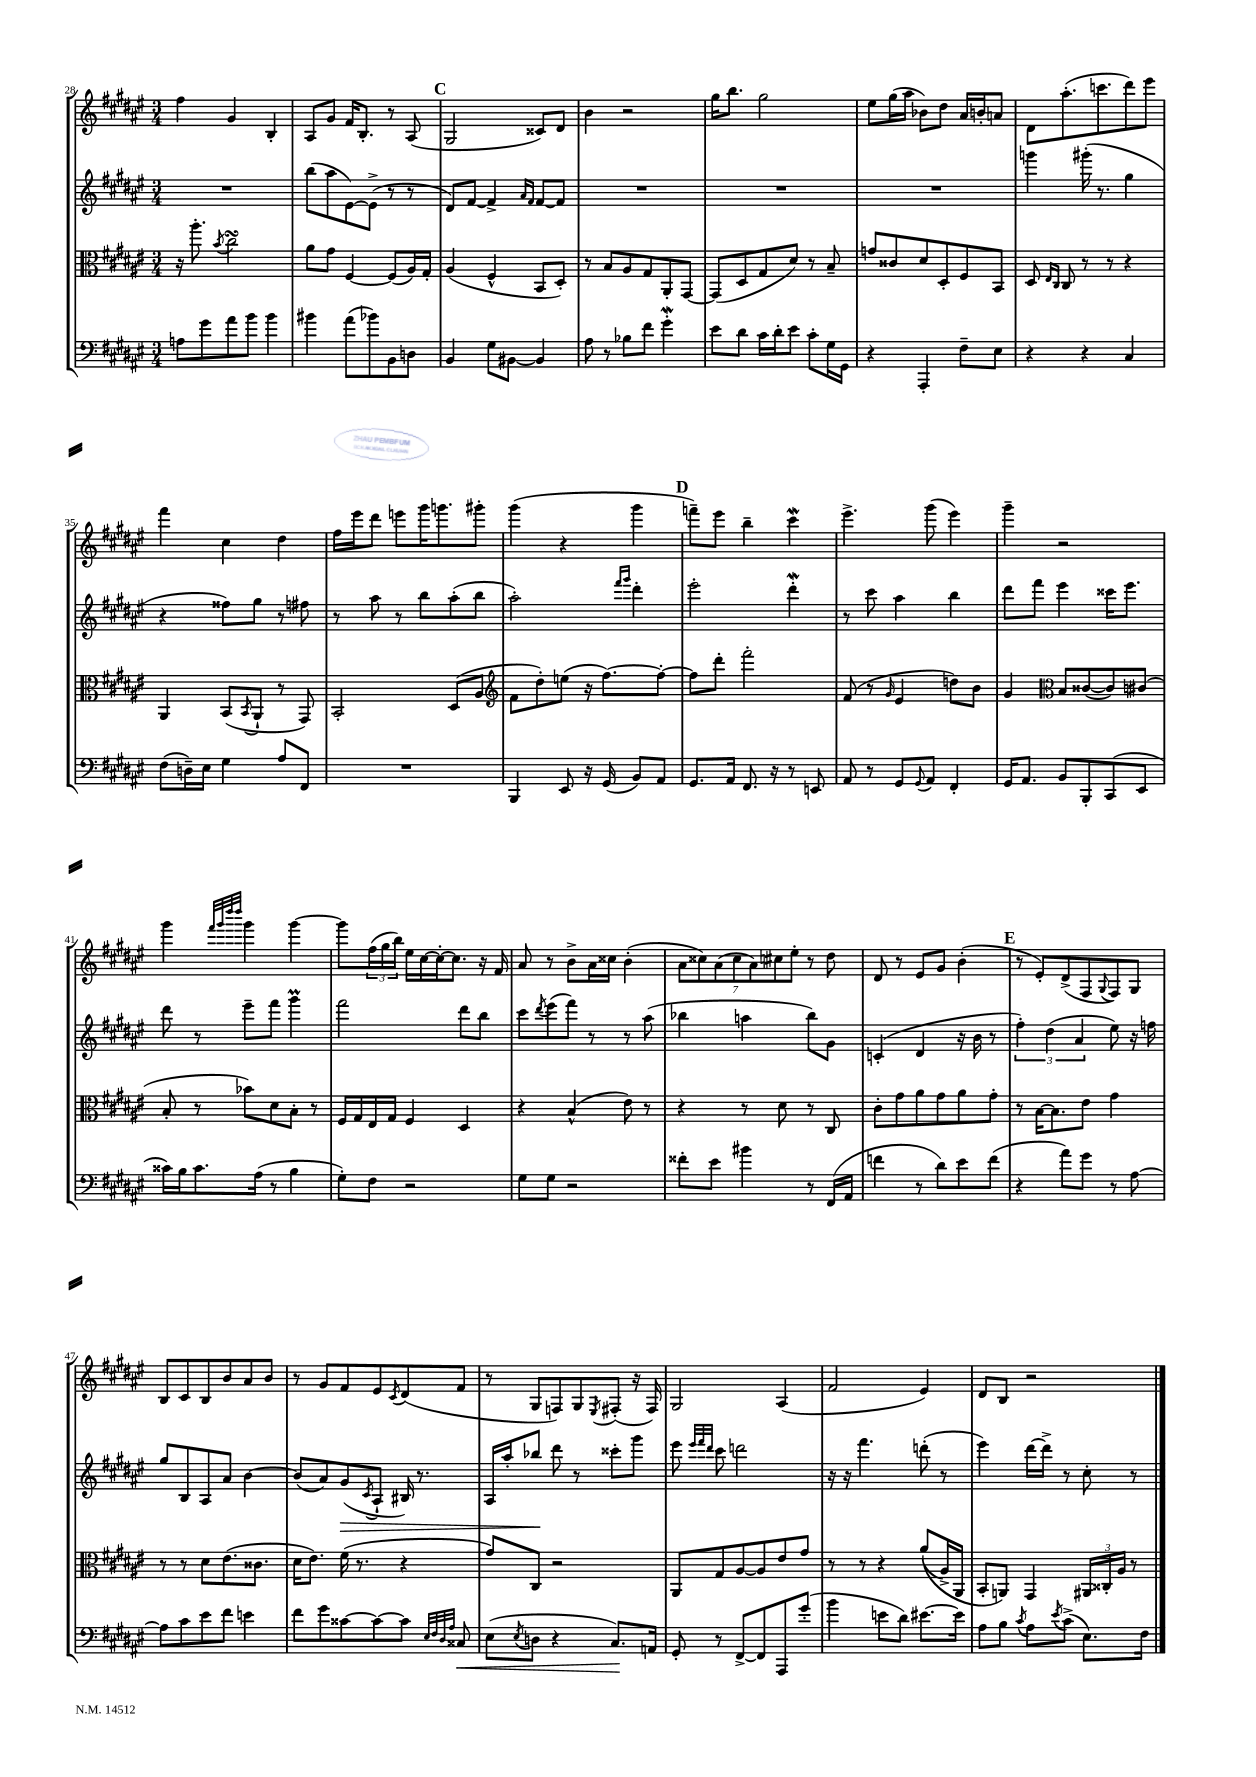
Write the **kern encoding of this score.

**kern	**kern	**kern	**kern
*staff4	*staff3	*staff2	*staff1
*clefF4	*clefC3	*clefG2	*clefG2
*k[f#c#g#d#a#e#]	*k[f#c#g#d#a#e#]	*k[f#c#g#d#a#e#]	*k[f#c#g#d#a#e#]
*M3/4	*M3/4	*M3/4	*M3/4
8A	16r	2.r	4ff#
.	8.aa#'	.	.
8g#	.	.	.
.	8qb	.	.
8a#	2cc#	.	4g#
8b	.	.	.
4b	.	.	4B'
=	=	=	=
4b#	8a#	(8bb	8A#
.	8g#	8aa#	8g#
(8a#	[4F#	[8e#)	16f#
.	.	.	8.B'
8b-)	.	(8e#^]	.
8BB	(8F#]	8r	8r
8D	16A#)	8r	(8A#
.	16G#'	.	.
=	=	=	=
4BB	(4A#	8d#)	2G#
.	.	[8f#	.
8G#	4F#^^	4f#^]	.
[8BB#	.	.	.
.	.	16qqa#	.
.	.	16qqf#	.
4BB#]	8BB	[8f#	8c##)
.	8D#')	8f#]	8d#
=	=	=	=
8A#	8r	2.r	4b
8r	8B	.	.
8B-	8A#	.	2r
8f#	8G#	.	.
4g#'	8AA#'	.	.
.	[8GG#	.	.
=	=	=	=
8e#	(8GG#]	2.r	16gg#
.	.	.	8.bb
8d#	8D#	.	.
16c#	8G#	.	2gg#
16d#'	.	.	.
8e#	8d#)	.	.
8c#'	8r	.	.
16G#	8B~	.	.
16GG#	.	.	.
=	=	=	=
4r	8g	2.r	8ee#
.	8c##	.	(16gg#
.	.	.	16aa#
4AAA#'	8d#	.	8b-)
.	8D#'	.	8dd#
8F#~	8F#	.	16a#
.	.	.	16b'
8E#	8BB	.	8a
=	=	=	=
4r	8D#	4ggg	8d#
.	16qqE#	.	.
.	16qqC#	.	.
.	8C#	.	(8.aa#'
4r	8r	(16ggg#'	.
.	.	8.r	8.ccc
.	8r	.	.
4C#	4r	4gg#	8ddd#)
.	.	.	8eee#
=	=	=	=
(8F#	4AA#	4r	4fff#
16D~)	.	.	.
16E#	.	.	.
4G#	(8BB	8ff##)	4cc#
.	8qBB	.	.
.	8AA#`	8gg#	.
8A#	8r	8r	4dd#
8FF#	8GG#)	8ff#	.
=	=	=	=
2.r	2BB'	8r	16ff#
.	.	.	16eee#
.	.	8aa#	8ddd#
.	.	8r	8eee
.	.	8bb	16ggg#
.	.	.	8.ggg
.	(8D#	(8aa#'	.
.	8A#	8bb	8ggg#'
=	=	=	=
*	*clefG2	*	*
4BBB	8f#	2aa#')	(4ggg#
.	8dd#')	.	.
8EE#	(8ee	.	4r
16r	16r	.	.
(16GG#	[8.ff#)	.	.
.	.	16qqfff#	.
.	.	16qqggg#	.
8BB)	.	4ddd#'	4ggg#
8AA#	8ff#'_	.	.
=	=	=	=
8.GG#	8ff#]	2eee#'	8fff~)
.	8ddd#'	.	8eee#
16AA#	.	.	.
8.FF#	2fff#'	.	4bb~
16r	.	.	.
8r	.	4ddd#'	4ccc#
8EE	.	.	.
=	=	=	=
8AA#	(8f#	8r	4.eee#^
8r	8r	8ccc#	.
.	16qqg#	.	.
8GG#	4e#	4aa#	.
8qqGG#	.	.	.
8AA#	.	.	(8ggg#
4FF#'	8dd)	4bb	4eee#)
.	8b	.	.
=	=	=	=
16GG#	4g#	8ddd#	4ggg#~
8.AA#	.	.	.
.	.	8fff#	.
*	*clefC3	*	*
8BB	8B	4eee#	2r
8BBB'	([8c##	.	.
(8CC#	8c##])	16ccc##	.
.	.	8.eee#	.
8EE#	(8c#	.	.
=	=	=	=
16c##)	8B'	8ddd#	4ggg#
16B	.	.	.
8.c##	8r	8r	.
.	.	.	32qqfff#
.	.	.	32qqggg#
.	.	.	32qqdddd#
.	.	.	32qqdddd#
.	8b-)	8eee#~	4ggg#
(16A#	.	.	.
8r	8d#	8fff#	.
4B	8B'	4ggg#	[4ggg#
.	8r	.	.
=	=	=	=
8G#')	16F#	2fff#	8ggg#]
.	16G#	.	.
8F#	16E#	.	(24ff#
.	.	.	24gg#
.	16G#	.	.
.	.	.	24bb)
2r	4F#	.	16ee#
.	.	.	[16cc#
.	.	.	16cc#'_
.	.	.	8.cc#]
.	4D#	8ddd#	.
.	.	8bb	16r
.	.	.	16f#
=	=	=	=
8G#	4r	8ccc#	8a#
.	.	8qddd#	.
8G#	.	(8eee#	8r
2r	(4B^^	8fff#)	8b^
.	.	8r	16a#
.	.	.	16cc##
.	8e#)	8r	(4b'
.	8r	(8aa#	.
=	=	=	=
8f##'	4r	4bb-	14a#
.	.	.	14cc##)
8e#	.	.	.
.	.	.	(14a#
.	.	.	14cc##
4b#	8r	4aa	.
.	.	.	14a#)
.	.	.	14cc#
.	8d#	.	.
.	.	.	14ee#'
8r	8r	8bb-)	8r
(16FF#	8C#	8g#	8dd#
16AA#	.	.	.
=	=	=	=
4f	8c#'	(4c'	8d#
.	8g#	.	8r
8r	8a#	4d#	8e#
8d#)	8g#	.	8g#
8e#	8a#	16r	(4b'
.	.	16b	.
(8f	8g#'	8r	.
=	=	=	=
4r	8r	6ff#')	8r
.	[16B	.	8e#')
.	.	(6dd#	.
.	8.B]	.	.
8a#)	.	.	(8d#^
.	.	6a#	.
8g#	8e#	.	8F#
.	.	.	8qqG#
8r	4g#	8ee#)	8F#)
[8A#	.	16r	8G#
.	.	16ff	.
=	=	=	=
8A#]	8r	8gg#	8B
8c#	8r	8B	8c#
8e#	8d#	8A#	8B
8f#	(8.e#	8a#	8b
4e	.	[4b	8a#
.	8.c##	.	.
.	.	.	8b
=	=	=	=
8f#	16d#	(8b]	8r
.	8.e#)	.	.
8g#	.	8a#)	8g#
[8c##	(16f#	(8g#	8f#
.	8.r	.	.
.	.	8qc#	.
8c##_	.	8A#`	8e#
.	.	.	8qc#
8c##]	4r	16B#)	(8d#
.	.	8.r	.
32qqE#	.	.	.
32qqF#	.	.	.
32qqD#	.	.	.
32qqA#	.	.	.
8C##	.	.	8f#
=	=	=	=
(8E#	8g#)	16A#	8r
.	.	16aa#'	.
8qE#	.	.	.
8D	8C#	8bb-	8G#
4r	2r	8ddd#	8F)
.	.	8r	8G#
.	.	.	8qE#
8.C#)	.	8ccc##'	(8F#'
.	.	8ggg#	16r
16AA	.	.	16F#)
=	=	=	=
8GG#'	8AA#	8eee#	2G#
.	.	32qqeee#	.
.	.	32qqfff#	.
.	.	32qqddd#	.
8r	8G#	8ccc#	.
[8FF#^	[8A#	2ddd	.
8FF#]	8A#]	.	.
8AAA#	8e#	.	(4A#
(8g#'	8g#	.	.
=	=	=	=
4b	8r	16r	2f#
.	.	16r	.
.	8r	4.fff#	.
8e	4r	.	.
8d#)	.	.	.
[8.e#	&((8a#	(8ddd'	4e#)
.	16A#^)	8r	.
16e#]	16AA#	.	.
=	=	=	=
8A#	8BB'	4eee#)	8d#
8B	8AA&)	.	8B
8qc#	.	.	.
8A#	4GG#	[16ddd#	2r
.	.	16ddd#^]	.
8qe#	.	.	.
(8c#^	.	8r	.
8.E#)	24AA#	8cc#'	.
.	24C##'	.	.
.	24A#	.	.
.	8r	8r	.
16F#	.	.	.
==	==	==	==
*-	*-	*-	*-
